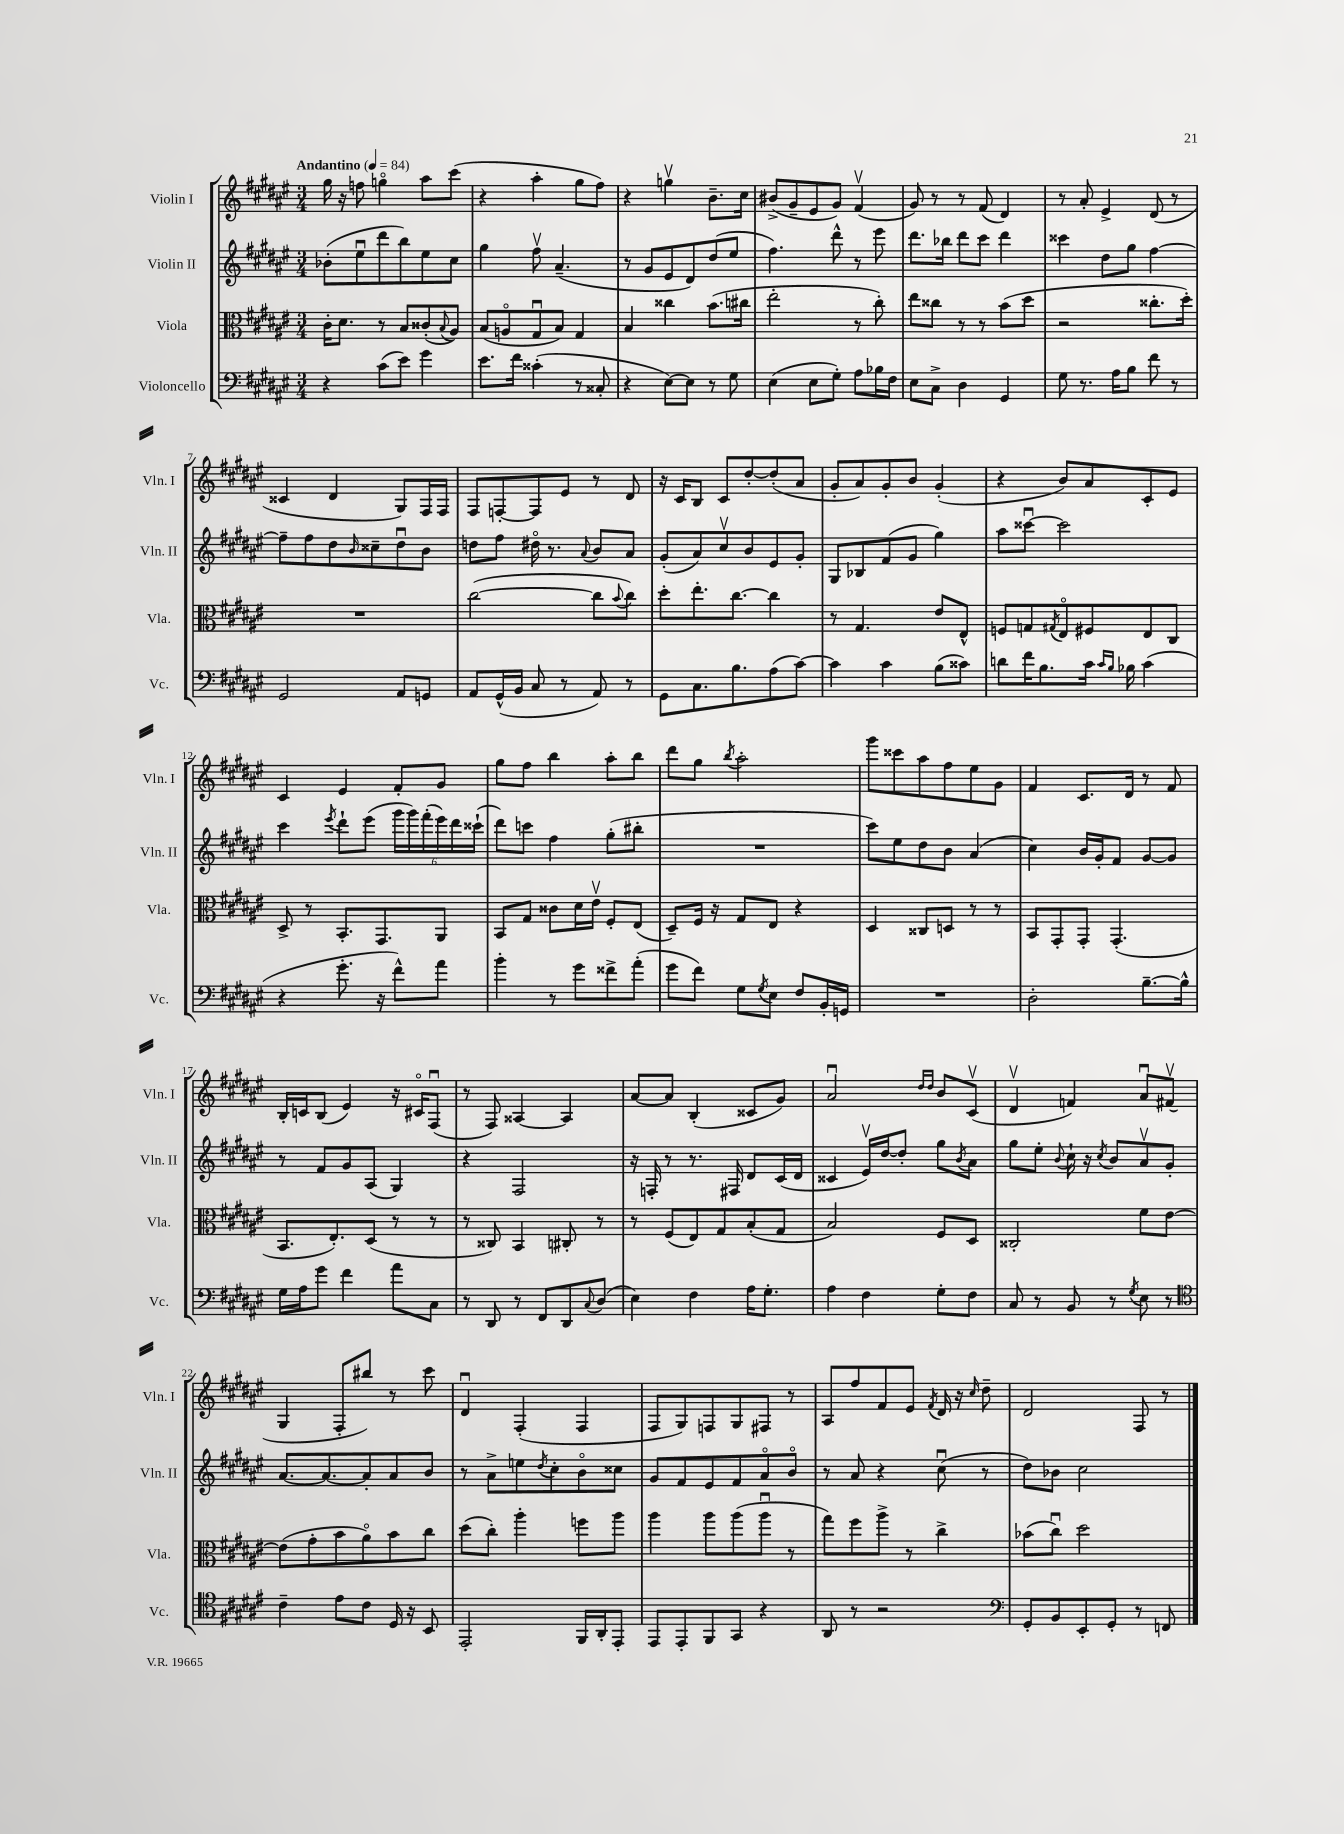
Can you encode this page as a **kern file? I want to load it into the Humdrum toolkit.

**kern	**kern	**kern	**kern
*staff4	*staff3	*staff2	*staff1
*clefF4	*clefC3	*clefG2	*clefG2
*k[f#c#g#d#a#e#]	*k[f#c#g#d#a#e#]	*k[f#c#g#d#a#e#]	*k[f#c#g#d#a#e#]
*M3/4	*M3/4	*M3/4	*M3/4
*MM84	*MM84	*MM84	*MM84
4r	16c#'	(8b-'	16gg#
.	8.d#	.	16r
.	.	8ee#u	8ff
(8c#	8r	8ddd#	4ggo
8e#)	8B	8bb)	.
4g#	(8c##'	8ee#	8aa#
.	8qqB	.	.
.	8A#)	8cc#	(8ccc#
=	=	=	=
8.e#	(8B	4gg#	4r
.	8Ao	.	.
16f#	.	.	.
(4c##'	8G#u	8ff#v	4aa#'
.	8B)	(4.a#~	.
8r	4G#	.	8gg#
8C##'	.	.	8ff#)
=	=	=	=
4r	4B	8r	4r
.	.	8g#	.
[8E#)	4cc##	8e#	4ggv
8E#]	.	8d#)	.
8r	(8.b	(8dd#	8.b~
8G#	.	8ee#	.
.	16cc#	.	16cc#
=	=	=	=
(4E#	2ee#'	4.ff#)	(8b#^
.	.	.	8g#~
8E#	.	.	8e#
8G#')	.	8ddd#^^	8g#)
8A#	8r	8r	(4f#v
16B-	8cc#')	8eee#	.
16F#	.	.	.
=	=	=	=
8E#	8ee#	8.ddd#	8g#)
8C#^	8cc##	.	8r
.	.	16bb-	.
4D#	8r	8ddd#	8r
.	8r	8ccc#	(8f#
4GG#	(8b	4ddd#	4d#)
.	8dd#	.	.
=	=	=	=
8G#	2r	4ccc##	8r
8.r	.	.	8a#'
.	.	8dd#	4e#^
16A#	.	.	.
8B	.	8gg#	.
8f#	8.cc##'	[4ff#	(8d#
8r	.	.	8r
.	16dd#')	.	.
=	=	=	=
2GG#	2.r	8ff#~]	4c##
.	.	8ff#	.
.	.	8dd#	4d#
.	.	16qqb	.
.	.	8cc##~	.
8AA#	.	8dd#u	8G#)
8GG	.	8b	16F#
.	.	.	16F#
=	=	=	=
8AA#	([2cc#	8dd	8F#
(16GG#^^	.	8ff#	[8F'
16BB	.	.	.
8C#	.	16dd#o	8F]
.	.	8.r	.
8r	.	.	8e#
.	.	8qqa#	.
8AA#)	8cc#]	8b	8r
.	8qqb	.	.
8r	8cc#)	8a#	8d#
=	=	=	=
8GG#	8dd#'	(8g#'	16r
.	.	.	16c#
8.C#	8.ee#'	8a#)	8B
.	.	8cc#v	8c#
8.B	[8.cc#	.	.
.	.	8b	[8dd#'
(8A#	4cc#]	8e#	(8dd#']
[8c#)	.	8g#'	8a#
=	=	=	=
4c#]	8r	8G#	8g#'
.	4.G#	8B-	8a#)
4c#	.	(8f#	8g#'
.	.	8g#	8b
(8B	8e#	4gg#)	(4g#'
8c##)	8E#^^	.	.
=	=	=	=
8d	8F	8aa#	4r
16f#	8G	[8ccc##u	.
8.B	.	.	.
.	8qG#	.	.
.	8E#o	2ccc##]	8b)
16c#	8F#	.	8a#
16qqc#	.	.	.
16qqB	.	.	.
16B-	.	.	.
(4c#	8E#	.	8c#'
.	8C#	.	8e#
=	=	=	=
4r	8D#^	4ccc#	4c#
.	8r	.	.
.	.	8qeee#	.
8.g#'	8.BB'	8ddd#`	4e#
.	.	(8eee#	.
16r	8.GG#	.	.
8f#^^)	.	24ggg#	8f#'
.	.	24ggg#)	.
.	.	(24fff#'	.
8a#	8AA#	24eee#)	8g#
.	.	24ddd#	.
.	.	(24ccc##`	.
=	=	=	=
4b'	8BB	8ddd#)	8gg#
.	8G#	8ccc	8ff#
8r	8c##	4ff#	4bb
8g#	16d#	.	.
.	16e#v	.	.
8f##^	8F#'	(8gg#'	8aa#'
(8a#'	(8E#	8bb#'	8bb
=	=	=	=
8g#	8D#~)	2.r	8ddd#
8f#)	16F#	.	8gg#
.	16r	.	.
.	.	.	8qbb
8G#	8G#	.	2aa#'
8qG#	.	.	.
8E#	8E#	.	.
8F#	4r	.	.
16BB'	.	.	.
16GG	.	.	.
=	=	=	=
2.r	4D#	8ccc#)	8ggg#
.	.	8ee#	8ccc##
.	8C##	8dd#	8aa#
.	8D	8b	8ff#
.	8r	(4a#	8ee#
.	8r	.	8g#
=	=	=	=
2D#'	8BB	4cc#)	4f#
.	8GG#'	.	.
.	8GG#'	16b	8.c#
.	.	16g#'	.
.	(4.GG#'	8f#	.
.	.	.	16d#
[8.B~	.	[8g#	8r
.	.	8g#]	8f#
16B^^]	.	.	.
=	=	=	=
16G#	8.BB	8r	16B'
16A#	.	.	16c
8g#	.	8f#	(8B
.	8.E#')	.	.
4f#	.	8g#	4e#)
.	(8D#	(8A#	.
8a#	8r	4G#)	16r
.	.	.	16c#o
8C#	8r	.	(8F#u
=	=	=	=
8r	8r	4r	8r
8DD#	8C##)	.	8F#)
8r	4BB	2F#	[4A##
8FF#	.	.	.
8DD#	8C#'	.	4A##]
8qqC#	.	.	.
(8D#	8r	.	.
=	=	=	=
4E#)	8r	16r	[8a#
.	.	16F'	.
.	(8F#	8r	8a#]
4F#	8E#)	8.r	(4B'
.	8G#	.	.
.	.	16F#	.
16A#	(8B'	8d#	8c##
8.G#'	.	.	.
.	8G#	(16c#	8g#)
.	.	16d#	.
=	=	=	=
4A#	2B)	4c##	2a#u
4F#	.	16e#v)	.
.	.	[16dd#	.
.	.	8dd#']	.
.	.	.	16qqdd#
.	.	.	16qqdd#
8G#'	8F#	8gg#	8b
.	.	8qb	.
8F#	8D#	8a#	(8c#v
=	=	=	=
8C#	2C##'	8gg#	4d#v
8r	.	8ee#'	.
.	.	8qqb	.
8BB	.	16cc#`	4f)
.	.	16r	.
.	.	8qcc#	.
8r	.	8b	.
8qG#	.	.	.
8E#	8f#	8a#v	8a#u
8r	[8e#	8g#'	(8f#v
=	=	=	=
*clefC4	*	*	*
4c#~	(8e#]	[8.a#	4G#
.	8g#'	.	.
.	.	8.a#_	.
8e#	8b	.	8F#'
8c#	8a#o)	8a#']	8bb#)
16D#	8b	8a#	8r
16r	.	.	.
8BB	8cc#	8b	8ccc#
=	=	=	=
2EE#'	(8dd#	8r	4d#u
.	8cc#')	8a#^	.
.	4aa#'	8ee	(4F#'
.	.	8qdd#	.
.	.	8cc#'	.
16FF#	8ff	8bo	4F#
16AA#'	.	.	.
8EE#'	8aa#	8cc##	.
=	=	=	=
8EE#	4aa#	8g#	8F#
8EE#'	.	8f#	8G#)
8FF#	8aa#	8e#	8F
8GG#	(8aa#	8f#	8G#
4r	8aa#u	8a#o	8F#
.	8r	8bo	8r
=	=	=	=
8AA#	8gg#)	8r	8A#
8r	8ff#	8a#	8ff#
2r	8aa#^	4r	8f#
.	8r	.	8e#
.	.	.	8qf#
.	4cc#^	(8cc#u	16d#
.	.	.	16r
.	.	.	16qqcc#
.	.	8r	8dd#~
=	=	=	=
*clefF4	*	*	*
8GG#'	(8b-	8dd#)	2d#
8BB	8cc#u)	8b-	.
8EE#'	2dd#	2cc#	.
8GG#'	.	.	.
8r	.	.	8F#
8FF	.	.	8r
==	==	==	==
*-	*-	*-	*-
